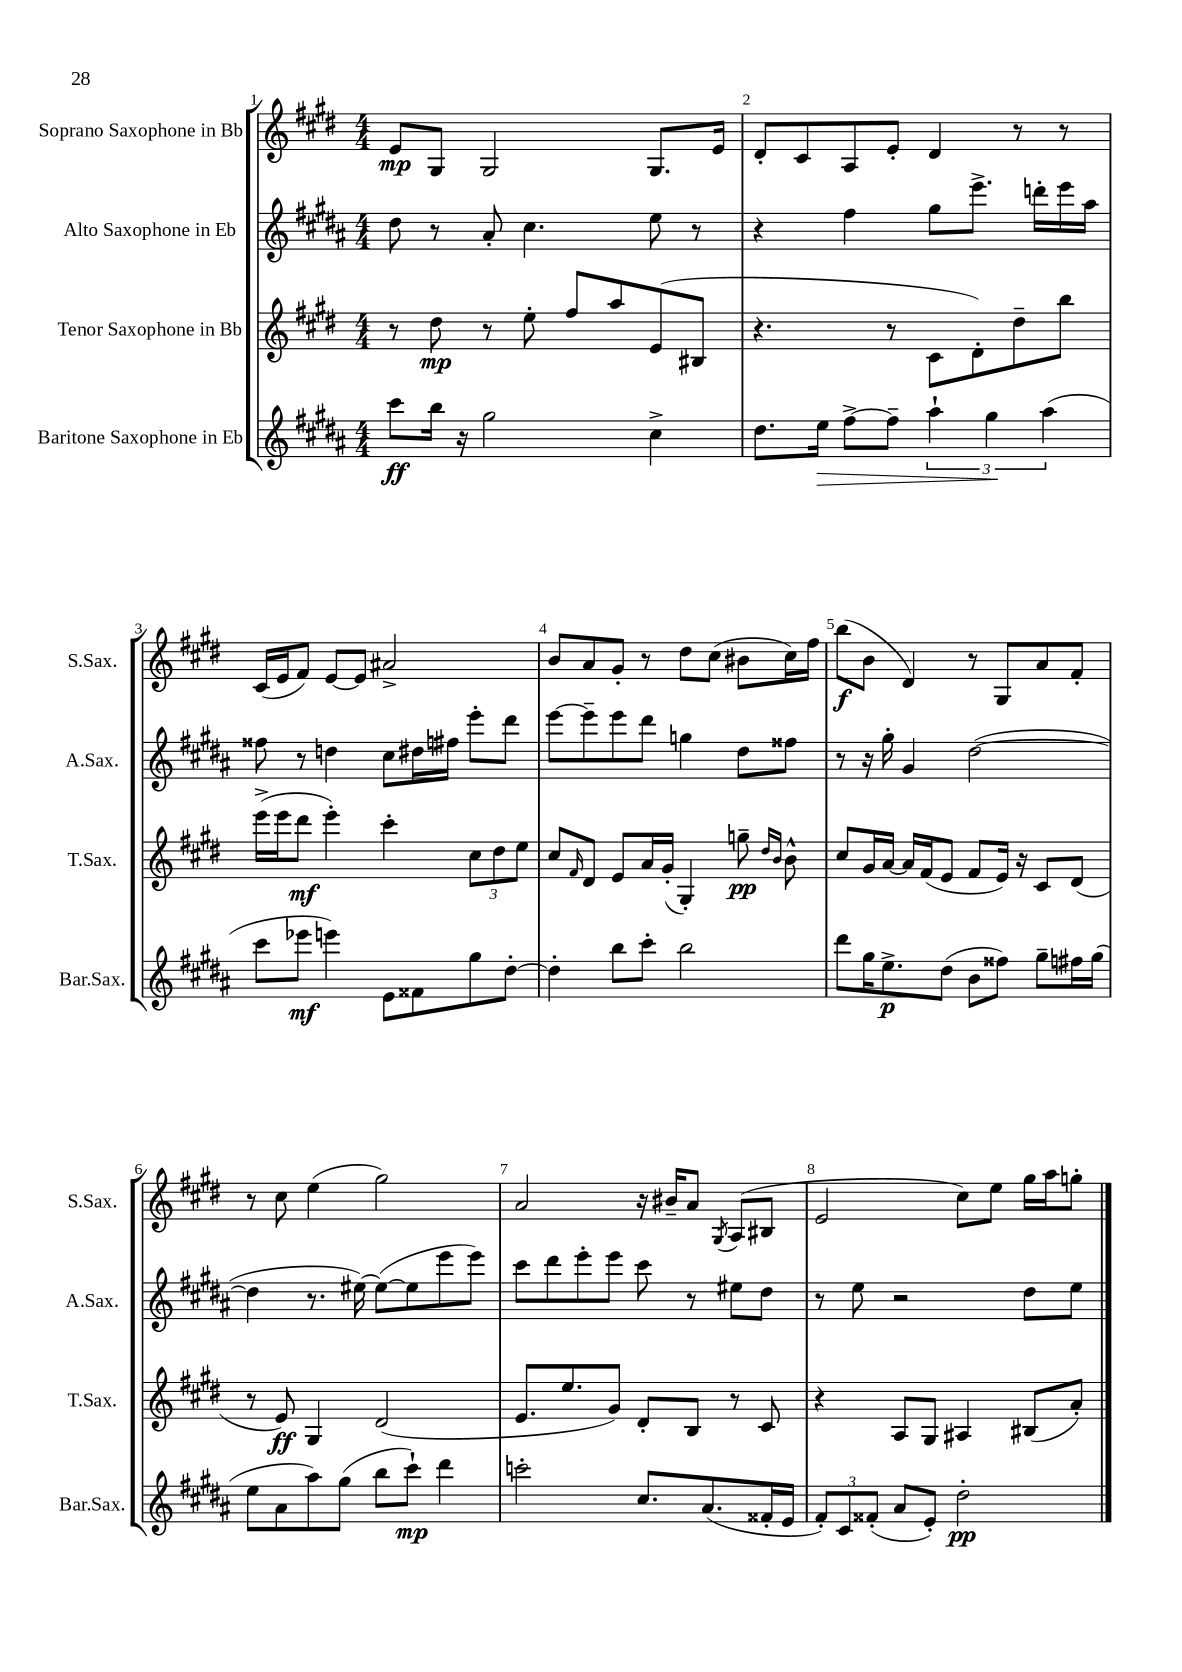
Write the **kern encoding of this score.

**kern	**kern	**kern	**kern
*staff4	*staff3	*staff2	*staff1
*clefG2	*clefG2	*clefG2	*clefG2
*k[f#c#g#d#a#]	*k[f#c#g#d#]	*k[f#c#g#d#a#]	*k[f#c#g#d#]
*M4/4	*M4/4	*M4/4	*M4/4
8ccc#\L	8r	8dd#\	8e/L
16bb\Jk	8dd#\	8r	8G#/J
16r	.	.	.
2gg#\	8r	8a#'/	2G#/
.	8ee'\	4.cc#\	.
.	8ff#/L	.	.
.	8aa/	.	.
4cc#^\	(8e/	8ee\	8.G#/L
.	8B#/J	8r	.
.	.	.	16e/Jk
=	=	=	=
8.dd#\L	4.r	4r	8d#'/L
.	.	.	8c#/
16ee\Jk	.	.	.
[8ff#^\L	.	4ff#\	8A/
8ff#~\]J	8r	.	8e'/J
6aa#`\	8c#\L	8gg#\L	4d#/
.	8d#'\)	8.eee^\J	.
6gg#\	.	.	.
.	8dd#~\	.	8r
.	.	16ddd'\LL	.
(6aa#\	.	.	.
.	8bb\J	16eee\	8r
.	.	16aa#\JJ	.
=	=	=	=
8ccc#\L	(16eee^\LL	8ff##\	(16c#/LL
.	16eee\J	.	16e/J
8eee-\J	8ddd#\J	8r	8f#/J)
4eee\)	4eee'\)	4dd\	[8e/L
.	.	.	8e/]J
8e\L	4ccc#'\	8cc#\L	2a#^/
8f##\	.	16dd#\L	.
.	.	16ff#\JJ	.
8gg#\	12cc#\L	8eee'\L	.
.	12dd#\	.	.
[8dd#'\J	.	8ddd#\J	.
.	12ee\J	.	.
=	=	=	=
4dd#'\]	8cc#/L	[8eee\L	8b/L
.	16qqf#/	.	.
.	8d#/J	8eee~\]	8a/
8bb\L	8e/L	8eee\	8g#'/J
8ccc#'\J	16a/L	8ddd#\J	8r
.	(16g#'/JJ	.	.
2bb\	4G#'/)	4gg\	8dd#\L
.	.	.	(8cc#\J
.	8gg~\	8dd#\L	8b#\L
.	16qqdd#/LL	.	.
.	16qqb/JJ	.	.
.	8b^^\	8ff##\J	16cc#\L)
.	.	.	16ff#\JJ
=	=	=	=
8ddd#\L	8cc#/L	8r	(8bb\L
16gg#\K	16g#/L	16r	8b\J
8.ee^\	[16a/JJ	16gg#'\	.
.	16a/]LL	4g#/	4d#/)
.	(16f#/J	.	.
(8dd#\J	8e/J	.	.
8b\L	8f#/L	([2dd#\	8r
8ff##\J)	16e/Jk)	.	8G#/L
.	16r	.	.
8gg#~\L	8c#/L	.	8a/
16ff#\L	(8d#/J	.	8f#'/J
(16gg#\JJ	.	.	.
=	=	=	=
8ee\L	8r	4dd#\]	8r
8a#\	8e/)	.	8cc#\
8aa#\)	4G#/	8.r	(4ee\
(8gg#\J	.	.	.
.	.	[16ee#\)	.
8bb\L	(2d#/	(8ee#\_L	2gg#\)
8ccc#`\J)	.	8ee#\]	.
4ddd#\	.	8eee\	.
.	.	8eee\J)	.
=	=	=	=
2ccc'\	8.e/L	8ccc#\L	2a/
.	.	8ddd#\	.
.	8.ee/	.	.
.	.	8eee'\	.
.	8g#/J)	8eee\J	.
8.cc#/L	8d#'/L	8ccc#\	16r
.	.	.	16b#~/LK
.	8B/J	8r	8a/J
(8.a#/	.	.	.
.	.	.	8qG#/
.	8r	8ee#\L	(8A/L
16f##'/L	8c#/	8dd#\J	8B#/J
16e/JJ	.	.	.
=	=	=	=
12f#'/L)	4r	8r	2e/
12c#/	.	.	.
.	.	8ee\	.
(12f##'/J	.	.	.
8a#/L	8A/L	2r	.
8e'/J)	8G#/J	.	.
2dd#'\	4A#/	.	8cc#\L)
.	.	.	8ee\J
.	(8B#/L	8dd#\L	16gg#\LL
.	.	.	16aa\J
.	8a'/J)	8ee\J	8gg'\J
==	==	==	==
*-	*-	*-	*-
